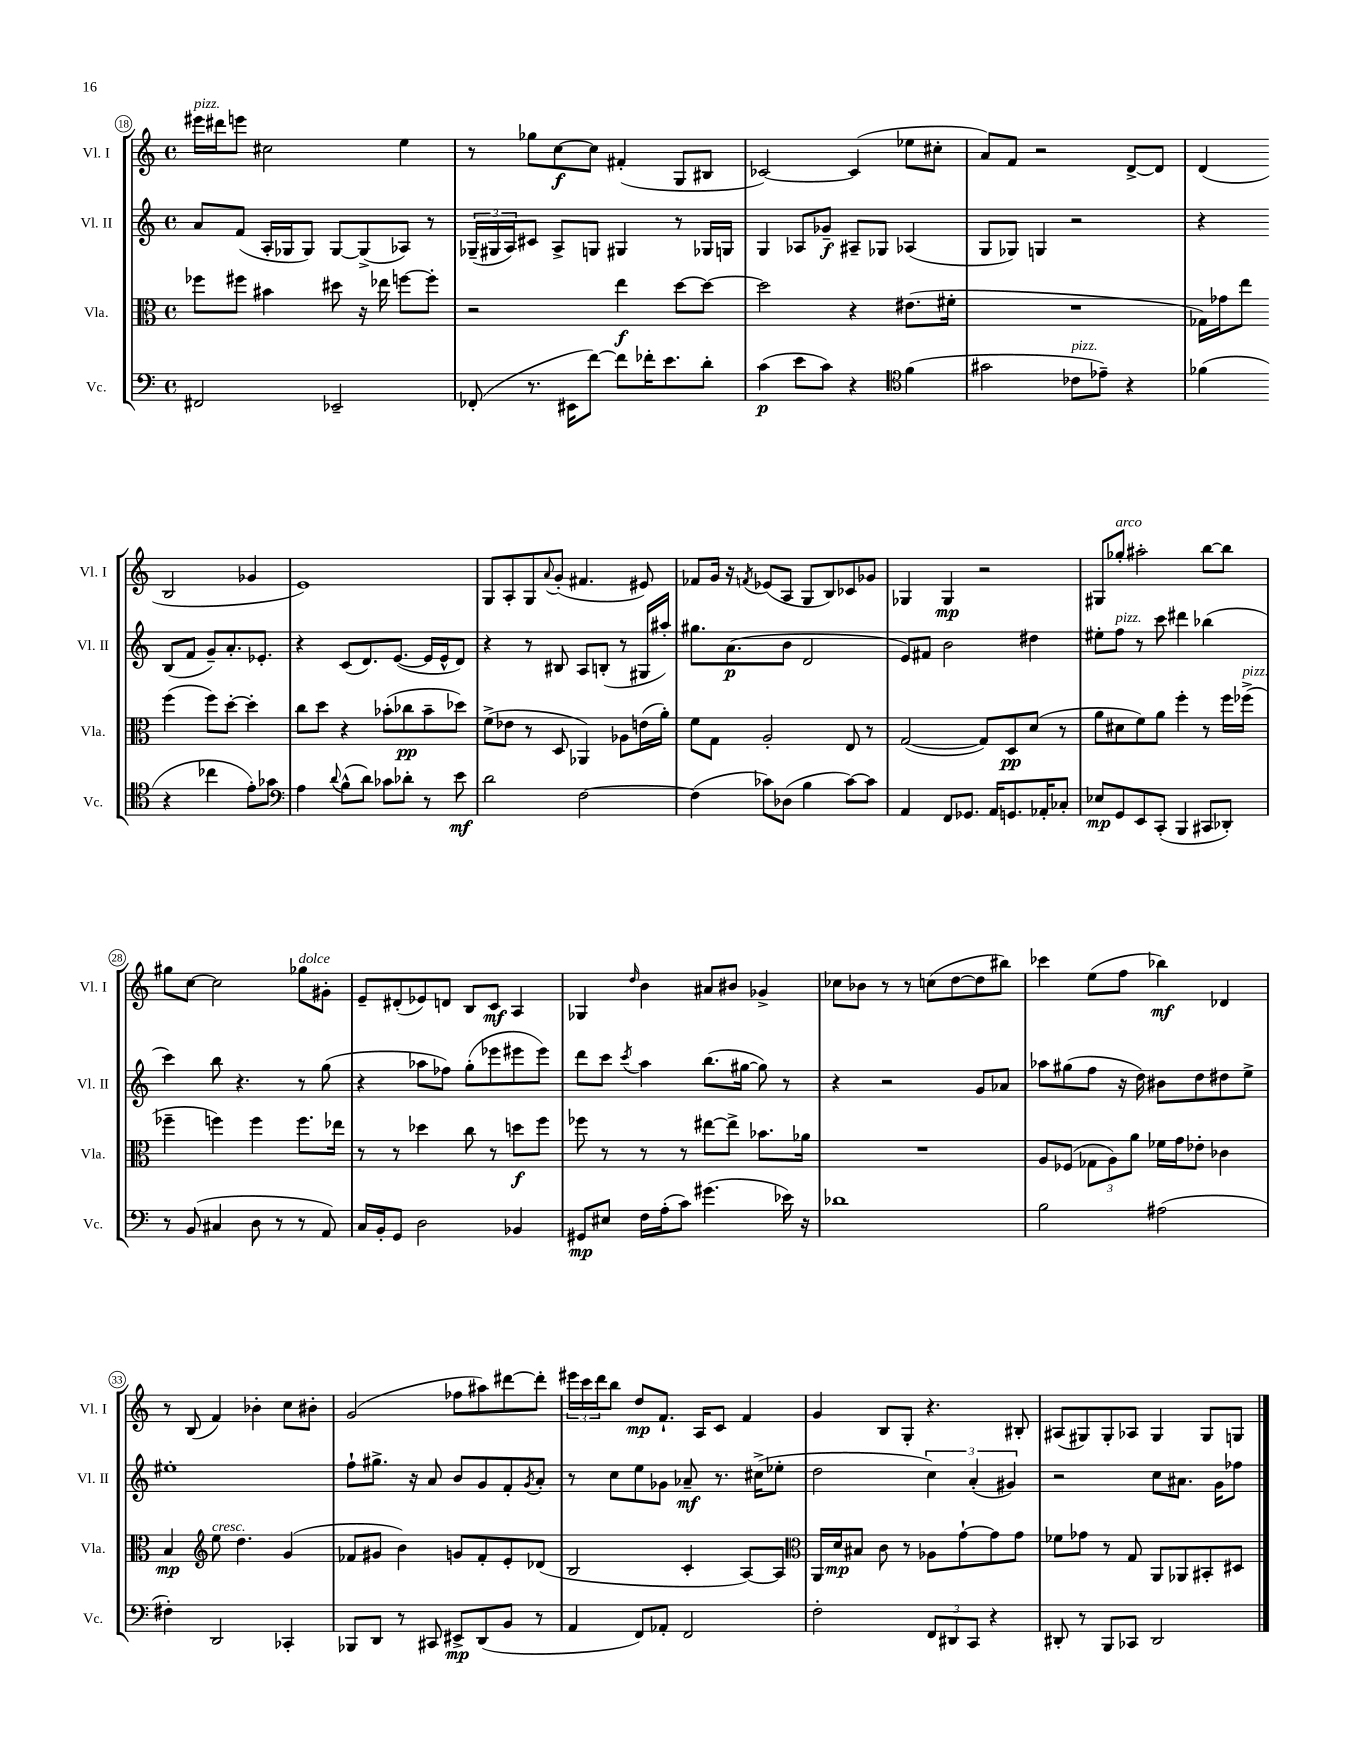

**kern	**dynam	**kern	**dynam	**kern	**dynam	**kern	**dynam
*part4	*part4	*part3	*part3	*part2	*part2	*part1	*part1
*staff4	*staff4	*staff3	*staff3	*staff2	*staff2	*staff1	*staff1
*I"Vc.	*	*I"Vla.	*	*I"Vl. II	*	*I"Vl. I	*
*I'Vc.	*	*I'Vla.	*	*I'Vl. II	*	*I'Vl. I	*
*clefF4	*	*clefC3	*	*clefG2	*	*clefG2	*
*k[]	*	*k[]	*	*k[]	*	*k[]	*
*M4/4	*	*M4/4	*	*M4/4	*	*M4/4	*
*met(c)	*	*met(c)	*	*met(c)	*	*met(c)	*
=18	=18	=18	=18	=18	=18	=18	=18
!	!	!	!	!	!	!LO:TX:a:i:t=pizz.	!
2FF#X/	.	8ff-X\L	.	8a/L	.	16eee#X\LL	.
.	.	.	.	.	.	16ddd#X\J	.
.	.	8ff#X\J	.	(8f/J	.	8eeen\J	.
.	.	4b#X\	.	16A'/LL	.	2cc#X\	.
.	.	.	.	16G-X/J	.	.	.
.	.	.	.	8G-/J)	.	.	.
2EE-X~/	.	8dd#X\	.	[8G-/L	.	.	.
.	.	16r	.	(8G-^/]	.	.	.
.	.	16ee-X\	.	.	.	.	.
.	.	[8ffn\L	.	8A-X/J)	.	4ee\	.
.	.	8ff'\J]	.	8r	.	.	.
=19	=19	=19	=19	=19	=19	=19	=19
(8FF-X'/	.	2r	.	(24G-X~/LL	.	8r	.
.	.	.	.	24G#X/	.	.	.
.	.	.	.	24A/J)	.	.	.
8.r	.	.	.	8c#X/J	.	8gg-X\L	.
.	.	.	.	8A^/L	.	[8cc\	f
16EE#X\KL	.	.	.	.	.	.	.
[8f\J)	.	.	.	8Gn/J	.	8cc\J]	.
8f\L]	.	4ee\	f	4G#X/	.	(4f#X'/	.
16f-X'\K	.	.	.	.	.	.	.
8.e\	.	.	.	.	.	.	.
.	.	[8dd\L	.	8r	.	8G/L	.
8d'\J	.	8dd\J_	.	16G-X/LL	.	8B#X/J	.
.	.	.	.	16Gn/JJ	.	.	.
=20	=20	=20	=20	=20	=20	=20	=20
(4c\	p	2dd\]	.	4G/	.	[2c-X/)	.
8e\L	.	.	.	8A-X/L	.	.	.
8c\J)	.	.	.	8g-X~/J	f	.	.
4r	.	4r	.	8A#X~/L	.	(4c-/]	.
.	.	.	.	8G-X/J	.	.	.
*clefC4	*	*	*	*	*	*	*
(4f\	.	(8.e#X\L	.	(4A-X/	.	8ee-X\L	.
.	.	.	.	.	.	8cc#X'\J	.
.	.	16f#X'\Jk	.	.	.	.	.
=21	=21	=21	=21	=21	=21	=21	=21
2g#X\	.	1r	.	8G/L	.	8a/L)	.
.	.	.	.	8G-X/J)	.	8f/J	.
.	.	.	.	4Gn/	.	2r	.
!LO:TX:a:i:t=pizz.	!	!	!	!	!	!	!
8c-X\L	.	.	.	2r	.	.	.
8e-X~\J)	.	.	.	.	.	.	.
4r	.	.	.	.	.	[8d^/L	.
.	.	.	.	.	.	8d/J]	.
=22	=22	=22	=22	=22	=22	=22	=22
(4f-X\	.	16G-X\LL)	.	4r	.	(4d/	.
.	.	16g-X\J	.	.	.	.	.
.	.	8ee\J	.	.	.	.	.
4r	.	(4ff\	.	(8B/L	.	2B/	.
.	.	.	.	8f/J	.	.	.
4cc-X\	.	8ff\L)	.	8g~/L)	.	.	.
.	.	[8dd'\J	.	8.a'/	.	.	.
8e'\L)	.	4dd'\]	.	.	.	4g-X/	.
.	.	.	.	8.e-X'/J	.	.	.
8g-X\J	.	.	.	.	.	.	.
!!LO:LB:g=z
=23	=23	=23	=23	=23	=23	=23	=23
*clefF4	*	*	*	*	*	*	*
4A\	.	8cc\L	.	4r	.	1e)	.
.	.	8dd\J	.	.	.	.	.
8qqd/	.	.	.	.	.	.	.
(8B^^\L	.	4r	.	(8c/L	.	.	.
8d\J)	.	.	.	8.d/)	.	.	.
8c-X\L	.	(8b-X'\L	.	.	.	.	.
.	.	.	.	([8.e/J	.	.	.
8d-X'\J	.	8cc-X\	pp	.	.	.	.
8r	.	8b-~\	.	16e/LL]	.	.	.
.	.	.	.	16e^^/J	.	.	.
8e\	mf	8dd-X\J)	.	8d/J)	.	.	.
=24	=24	=24	=24	=24	=24	=24	=24
2d\	.	(8f^\L	.	4r	.	8G/L	.
.	.	8e-X\J	.	.	.	8A'/	.
.	.	8r	.	8r	.	8G/	.
.	.	.	.	.	.	8qqa/	.
.	.	8D/	.	8B#X/	.	(8g'/J	.
[2F\	.	4AA-X/)	.	8A/L	.	4.f#X/	.
.	.	.	.	(8Bn'/J	.	.	.
.	.	8A-X\L	.	8r	.	.	.
.	.	(16en\L	.	16G#X/LL	.	8e#X/)	.
.	.	16a'\JJ)	.	16aa#X'/JJ)	.	.	.
=25	=25	=25	=25	=25	=25	=25	=25
(4F\]	.	8f\L	.	8.gg#X\L	.	8f-X/L	.
.	.	8G\J	.	.	.	16g/Jk	.
.	.	.	.	(8.a\	p	16r	.
.	.	.	.	.	.	8qfn/	.
8c-X\L)	.	2A'/	.	.	.	(8e-X/L	.
(8D-X\J	.	.	.	8b\J	.	8A/J	.
4B\	.	.	.	2d/	.	8G/L	.
.	.	.	.	.	.	8B/)	.
[8c-\L)	.	8E/	.	.	.	8c-X/	.
8c-\J]	.	8r	.	.	.	8g-X/J	.
=26	=26	=26	=26	=26	=26	=26	=26
4AA/	.	([2G/	.	8e/L)	.	4G-X/	.
.	.	.	.	8f#X/J	.	.	.
8FF/L	.	.	.	2b\	.	4G-/	mp
8.GG-X/J	.	.	.	.	.	.	.
.	.	8G/L])	.	.	.	2r	.
16AA/KL	.	.	.	.	.	.	.
8.GGn/	.	8D/	pp	.	.	.	.
.	.	(8d/J	.	4dd#X\	.	.	.
16AA-X'/K	.	.	.	.	.	.	.
8C-X'/J	.	8r	.	.	.	.	.
=27	=27	=27	=27	=27	=27	=27	=27
8E-X/L	mp	8a\L	.	8ee#X'\L	.	8G#X/L	.
!	!	!	!	!	!	!LO:TX:a:i:t=arco	!
!	!	!	!	!LO:TX:a:i:t=pizz.	!	!	!
8GG/	.	8d#X\	.	8ff\J	.	8gg-X'/J	.
8EE/	.	8f\)	.	8r	.	2aa#X'\	.
(8CC'/J	.	8a\J	.	8ccc\	.	.	.
4BBB/	.	4ff'\	.	4ddd#X\	.	.	.
8CC#X/L	.	8r	.	(4bb-X\	.	[8bb\L	.
8DD-X'/J)	.	16ff\LL	.	.	.	8bb\J]	.
!	!	!LO:TX:a:i:t=pizz.	!	!	!	!	!
.	.	(16ff-X^\JJ	.	.	.	.	.
!!LO:LB:g=z
=28	=28	=28	=28	=28	=28	=28	=28
8r	.	4ff-X~\	.	4ccc\)	.	8gg#X\L	.
(8BB/	.	.	.	.	.	[8cc\J	.
4C#X/	.	4ffn\)	.	8bb\	.	2cc\]	.
.	.	.	.	4.r	.	.	.
8D\	.	4ff\	.	.	.	.	.
8r	.	.	.	.	.	.	.
!	!	!	!	!	!	!LO:TX:a:i:t=dolce	!
8r	.	8.ff\L	.	8r	.	8gg-X\L	.
8AA/)	.	.	.	(8gg\	.	8g#X'\J	.
.	.	16ee-X\Jk	.	.	.	.	.
=29	=29	=29	=29	=29	=29	=29	=29
16C/LL	.	8r	.	4r	.	8e~/L	.
16BB'/J	.	.	.	.	.	.	.
8GG/J	.	8r	.	.	.	(8d#X'/	.
2D\	.	4dd-X\	.	8aa-X\L	.	8e-X/)	.
.	.	.	.	8ff-X\J)	.	8dn/J	.
.	.	8cc\	.	(8gg'\L	.	8B/L	.
.	.	8r	.	8eee-X\	.	8c/J	mf
4BB-X/	.	8ddn\L	f	8eee#X\	.	4A/	.
.	.	8ff\J	.	8eee#\J)	.	.	.
=30	=30	=30	=30	=30	=30	=30	=30
8GG#X/L	mp	8ff-X\	.	8ddd\L	.	4G-X/	.
8E#X/J	.	8r	.	8ccc\J	.	.	.
.	.	.	.	8qccc/	.	16qqdd/	.
16F\LL	.	8r	.	4aa\	.	4b\	.
(16A'\J	.	.	.	.	.	.	.
8c\J)	.	8r	.	.	.	.	.
(4.g#X\	.	[8ee#X\L	.	(8.bb\L	.	8a#X/L	.
.	.	8ee#^\J]	.	.	.	8b#X/J	.
.	.	.	.	[16gg#X\Jk	.	.	.
.	.	8.b-X\L	.	8gg#\])	.	4g-X^/	.
16e-X\)	.	.	.	8r	.	.	.
16r	.	16a-X\Jk	.	.	.	.	.
=31	=31	=31	=31	=31	=31	=31	=31
1d-X	.	1r	.	4r	.	8cc-X\L	.
.	.	.	.	.	.	8b-X\J	.
.	.	.	.	2r	.	8r	.
.	.	.	.	.	.	8r	.
.	.	.	.	.	.	(8ccn\L	.
.	.	.	.	.	.	[8dd\	.
.	.	.	.	8g/L	.	8dd\]	.
.	.	.	.	8a-X/J	.	8bb#X\J)	.
=32	=32	=32	=32	=32	=32	=32	=32
2B\	.	8A/L	.	8aa-X\L	.	4ccc-X\	.
.	.	(8F-X/J	.	(8gg#X\	.	.	.
.	.	12G-X\L	.	8ff\J	.	(8ee\L	.
.	.	12A\)	.	.	.	.	.
.	.	.	.	16r	.	8ff\J	.
.	.	12a\J	.	.	.	.	.
.	.	.	.	16dd\)	.	.	.
(2A#X\	.	16f-X\LL	.	8b#X\L	.	4bb-X\)	mf
.	.	16g\J	.	.	.	.	.
.	.	8e-X'\J	.	8dd\	.	.	.
.	.	4c-X\	.	8dd#X\	.	4d-X/	.
.	.	.	.	8ee^\J	.	.	.
!!LO:LB:g=z
=33	=33	=33	=33	=33	=33	=33	=33
4F#X'\)	.	4B/	mp	1ee#X'	.	8r	.
.	.	.	.	.	.	(8B/	.
*	*	*clefG2	*	*	*	*	*
!	!	!LO:TX:a:i:t=cresc.	!	!	!	!	!
2DD/	.	8ee\	.	.	.	4f/)	.
.	.	4.dd\	.	.	.	.	.
.	.	.	.	.	.	4b-X'\	.
4CC-X'/	.	(4g/	.	.	.	8cc\L	.
.	.	.	.	.	.	8b#X'\J	.
=34	=34	=34	=34	=34	=34	=34	=34
8BBB-X/L	.	8f-X/L	.	8ff`\L	.	(2g/	.
8DD/J	.	8g#X/J	.	8.gg#X^\J	.	.	.
8r	.	4b\)	.	.	.	.	.
.	.	.	.	16r	.	.	.
8CC#X/	.	.	.	8a/	.	.	.
8EE#X^/L	mp	8gn/L	.	8b/L	.	8ff-X\L	.
(8DD/	.	8f-'/	.	8g/	.	8aa#X\)	.
8BB/J	.	8e'/	.	8f'/	.	[8ddd#X\	.
.	.	.	.	8qg/	.	.	.
8r	.	(8d-X/J	.	8a'/J	.	8ddd#'\J]	.
=35	=35	=35	=35	=35	=35	=35	=35
4AA/	.	2B/	.	8r	.	24eee#X\LL	.
.	.	.	.	.	.	24ccc\	.
.	.	.	.	.	.	24ddd\J	.
.	.	.	.	8cc\L	.	8bb\J	.
8FF/L)	.	.	.	8ee\	.	8dd/L	mp
8AA-X'/J	.	.	.	8g-X\J	.	8.f`/J	.
2FF/	.	4c'/	.	8a-X~/	mf	.	.
.	.	.	.	.	.	16A/KL	.
.	.	.	.	8.r	.	8c/J	.
.	.	[8A/L)	.	.	.	4f/	.
.	.	.	.	(16cc#X^\KL	.	.	.
.	.	8A/J]	.	8ee-X'\J	.	.	.
=36	=36	=36	=36	=36	=36	=36	=36
*	*	*clefC3	*	*	*	*	*
2F'\	.	16AA/LL	.	2dd\	.	4g/	.
.	.	16d/J	mp	.	.	.	.
.	.	8B#X/J	.	.	.	.	.
.	.	8c\	.	.	.	8B/L	.
.	.	8r	.	.	.	8G'/J	.
12FF/L	.	8A-X\L	.	6cc\)	.	4.r	.
12DD#X/	.	.	.	.	.	.	.
.	.	[8g`\	.	.	.	.	.
12CC/J	.	.	.	(6a'/	.	.	.
4r	.	8g\]	.	.	.	.	.
.	.	.	.	6g#X/)	.	.	.
.	.	8g\J	.	.	.	8B#X'/	.
=37	=37	=37	=37	=37	=37	=37	=37
8DD#X'/	.	8f-X\L	.	2r	.	(8A#X/L	.
8r	.	8g-X\J	.	.	.	8G#X/)	.
8BBB/L	.	8r	.	.	.	8G#'/	.
8CC-X/J	.	8G/	.	.	.	8A-X/J	.
2DD#/	.	8AA/L	.	8cc\L	.	4G#/	.
.	.	8AA-X/	.	8.a#X\J	.	.	.
.	.	8BB#X'/	.	.	.	8G#/L	.
.	.	.	.	16g\KL	.	.	.
.	.	8D#X/J	.	8ff-X\J	.	8Gn/J	.
==	==	==	==	==	==	==	==
*-	*-	*-	*-	*-	*-	*-	*-
